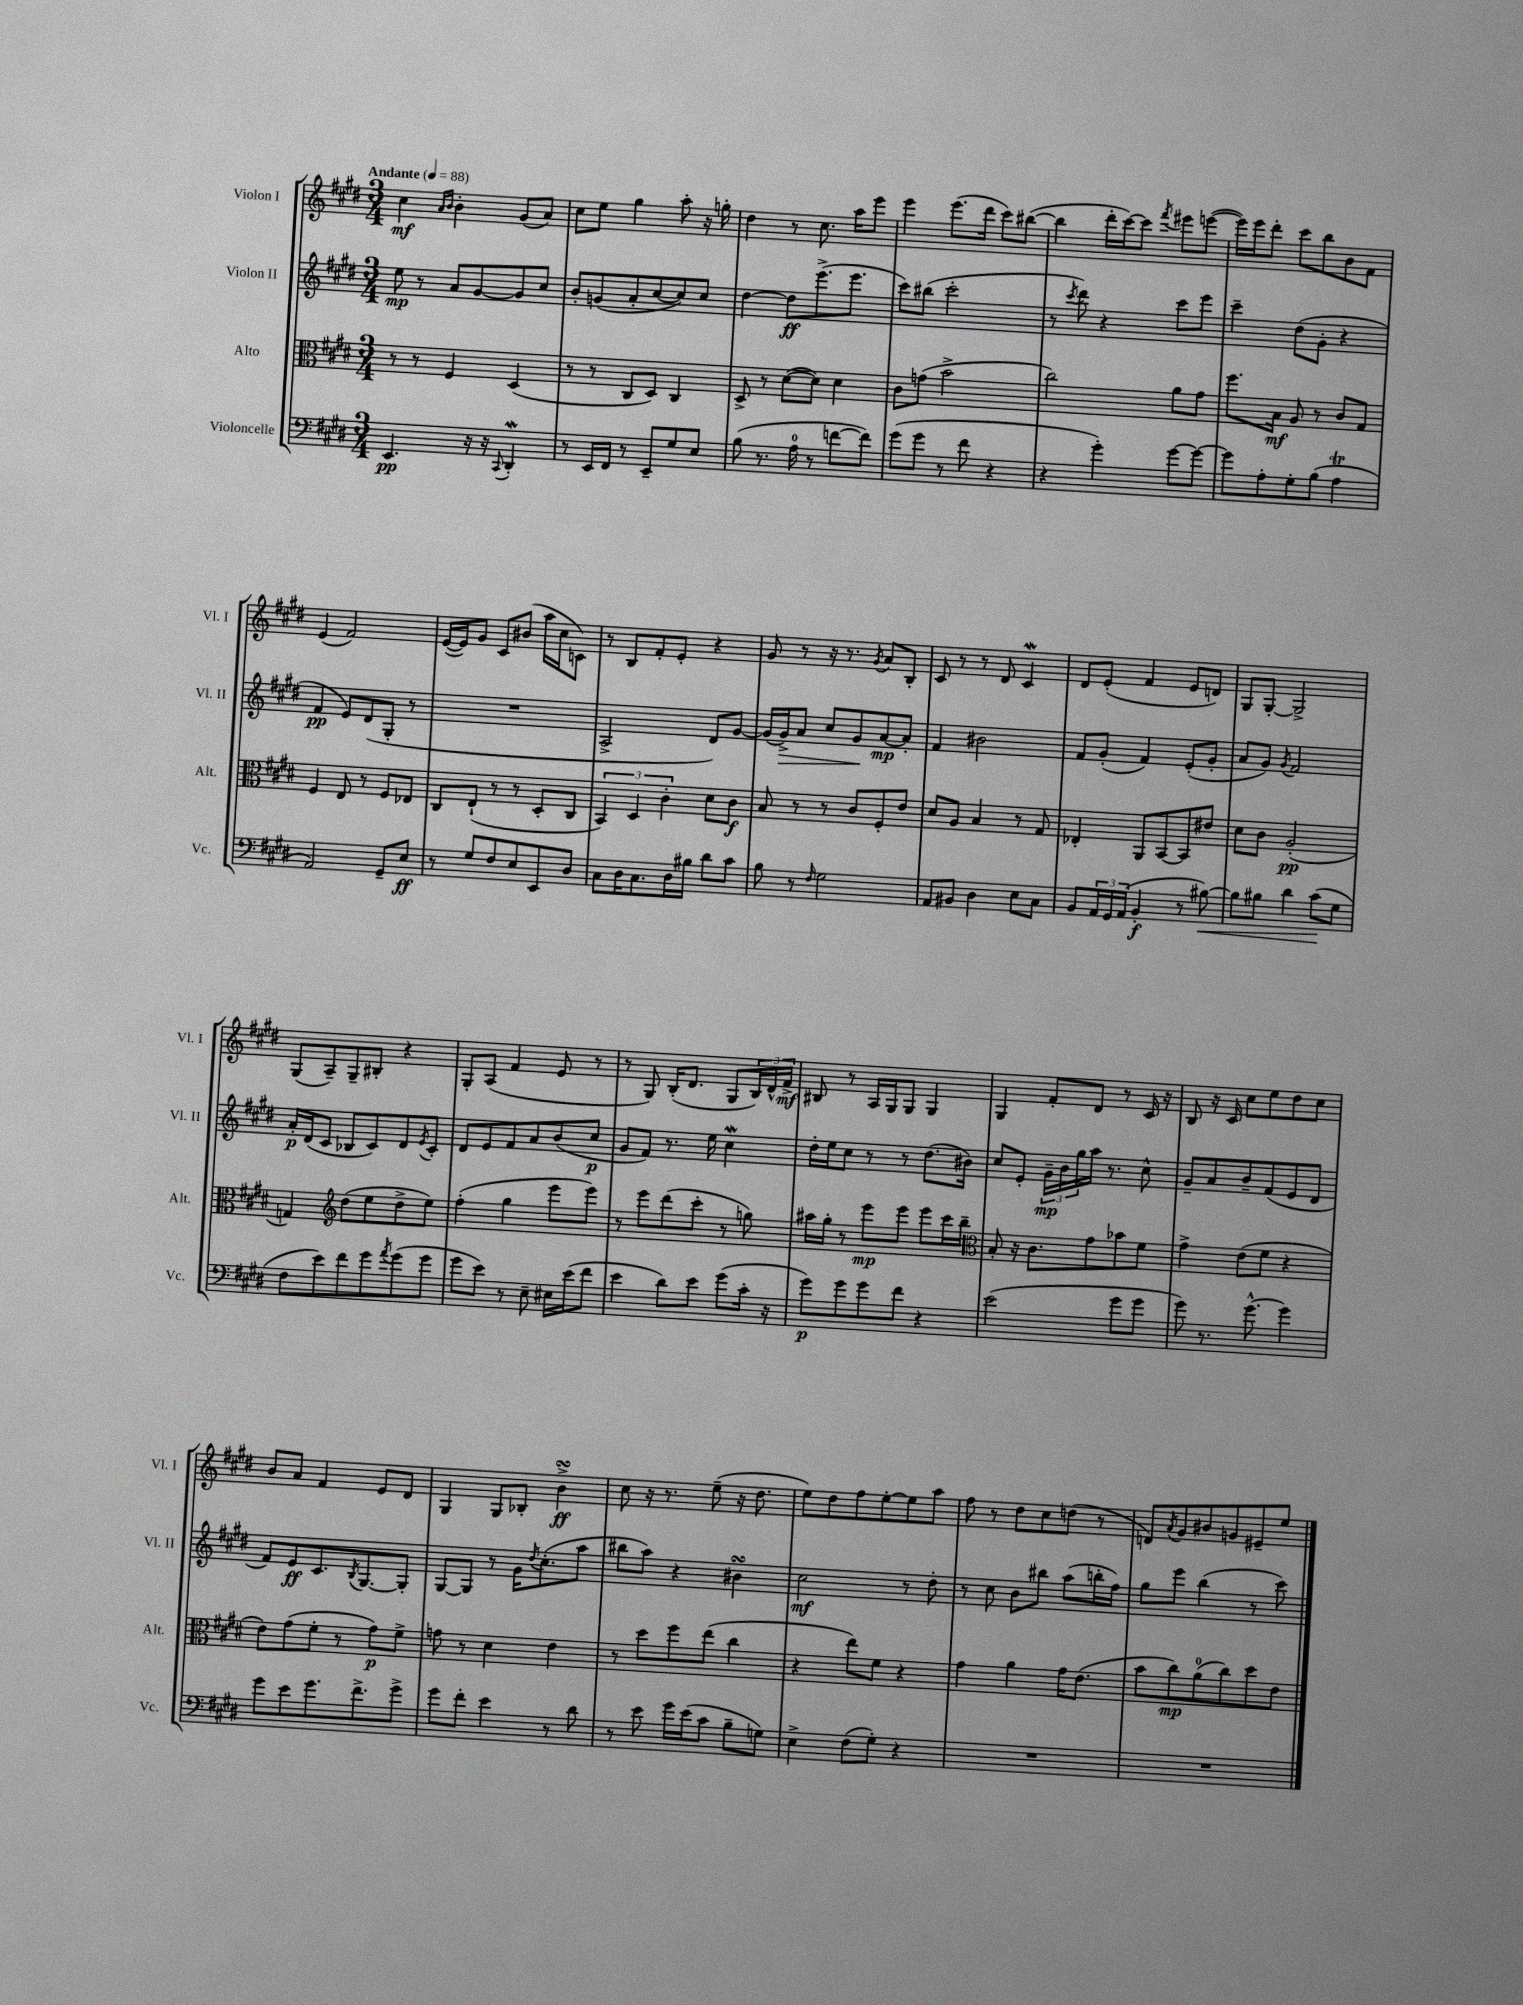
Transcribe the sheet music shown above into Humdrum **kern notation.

**kern	**dynam	**kern	**dynam	**kern	**dynam	**kern	**dynam
*part4	*part4	*part3	*part3	*part2	*part2	*part1	*part1
*staff4	*staff4	*staff3	*staff3	*staff2	*staff2	*staff1	*staff1
*I"Violoncelle	*	*I"Alto	*	*I"Violon II	*	*I"Violon I	*
*I'Vc.	*	*I'Alt.	*	*I'Vl. II	*	*I'Vl. I	*
*clefF4	*	*clefC3	*	*clefG2	*	*clefG2	*
*k[f#c#g#d#]	*	*k[f#c#g#d#]	*	*k[f#c#g#d#]	*	*k[f#c#g#d#]	*
*M3/4	*	*M3/4	*	*M3/4	*	*M3/4	*
*MM88	*	*MM88	*	*MM88	*	*MM88	*
=1	=1	=1	=1	=1	=1	=1	=1
!	!	!	!	!	!	!LO:TX:a:B:t=Andante	!
4.EE/	pp	8r	.	8ee\	mp	4cc#\	mf
.	.	8r	.	8r	.	.	.
.	.	.	.	.	.	16qqa/LL	.
.	.	.	.	.	.	16qqb/JJ	.
.	.	4F#/	.	8a/L	.	4b'\	.
16r	.	.	.	[8g#/	.	.	.
16r	.	.	.	.	.	.	.
8qqCC#/	.	.	.	.	.	.	.
4DD#W'/	.	(4D#/	.	8g#/]	.	(8g#/L	.
.	.	.	.	8cc#/J	.	8a/J)	.
=2	=2	=2	=2	=2	=2	=2	=2
8r	.	8r	.	8b'/L	.	8cc#\L	.
16EE/LL	.	8r	.	(8gn/	.	8ee\J	.
16FF#/JJ	.	.	.	.	.	.	.
8r	.	8C#/L	.	8a'/	.	4gg#\	.
8EE~/L	.	8D#/J)	.	[8cc#/	.	.	.
8G#/	.	4C#/	.	8cc#/])	.	8aa'\	.
8E/J	.	.	.	8cc#/J	.	16r	.
.	.	.	.	.	.	16ggn'\	.
=3	=3	=3	=3	=3	=3	=3	=3
(8B\	.	8D#^/	.	[4dd#\	.	4dd#\	.
8.r	.	8r	.	.	.	.	.
.	.	([8d#\L	.	8dd#\L]	ff	8r	.
16A\	.	.	.	.	.	.	.
8r	.	8d#\J])	.	(8.eee^\	.	8.cc#\	.
[8fn\L	.	4d#\	.	.	.	.	.
.	.	.	.	8.eee\J	.	16aa\KL	.
8f\J])	.	.	.	.	.	8eee\J	.
=4	=4	=4	=4	=4	=4	=4	=4
(8g#\L	.	8c#\L	.	8ccc#\L)	.	4eee\	.
8g#\J	.	(8gn\J	.	(8bb#X\J	.	.	.
8r	.	2b^\	.	2ccc#'\	.	(8.eee\L	.
8f#\	.	.	.	.	.	.	.
.	.	.	.	.	.	16ddd#\Jk	.
4r	.	.	.	.	.	8ccc#\L)	.
.	.	.	.	.	.	([8bb#X\J	.
=5	=5	=5	=5	=5	=5	=5	=5
4r	.	2cc#\)	.	8r	.	4bb#\]	.
.	.	.	.	8qccc#/	.	.	.
.	.	.	.	8ddd#\)	.	.	.
4g#'\)	.	.	.	4r	.	16ddd#'\LL	.
.	.	.	.	.	.	[16ccc#\J)	.
.	.	.	.	.	.	8ccc#\J]	.
.	.	.	.	.	.	8qfff#/	.
[8g#\L	.	8a\L	.	8ccc#\L	.	8eee#X\L	.
8g#\J_	.	8g#\J	.	8eee\J	.	([8eeen\J	.
=6	=6	=6	=6	=6	=6	=6	=6
8g#\L]	.	8.ff#\L	.	4ccc#~\	.	16eee\LL])	.
.	.	.	.	.	.	16eee\J	.
8A'\	.	.	.	.	.	8ddd#'\J	.
.	.	16B\Jk	mf	.	.	.	.
8G#'\	.	8A/	.	(8dd#\L	.	8ccc#\L	.
(8B\J	.	8r	.	8g#'\J	.	8bb\	.
4AT\	.	8c#/L	.	4r	.	8b\	.
.	.	8G#/J	.	.	.	8f#\J	.
!!LO:LB:g=z
=7	=7	=7	=7	=7	=7	=7	=7
2AA/)	.	4F#/	.	4f#/	pp	(4e/	.
.	.	8E/	.	8e/L)	.	2f#/)	.
.	.	8r	.	(8d#/	.	.	.
8GG#~/L	.	8F#/L	.	8G#'/J	.	.	.
8E/J	ff	8E-X/J	.	8r	.	.	.
=8	=8	=8	=8	=8	=8	=8	=8
8r	.	8C#/L	.	2.r	.	([16e/LL	.
.	.	.	.	.	.	16e/J])	.
8G#/L	.	(8E`/J	.	.	.	8g#/J	.
8F#/	.	8r	.	.	.	8c#/L	.
8E/	.	8r	.	.	.	(8b#X/J	.
8EE/	.	8D#'/L	.	.	.	16aa\LL	.
.	.	.	.	.	.	16cc#\J	.
8D#/J	.	8C#/J	.	.	.	8cn\J)	.
=9	=9	=9	=9	=9	=9	=9	=9
8C#\L	.	6BB/)	.	2A^/	.	8r	.
16D#\K	.	.	.	.	.	8B/L	.
.	.	6D#/	.	.	.	.	.
8.C#\	.	.	.	.	.	.	.
.	.	.	.	.	.	8f#'/	.
.	.	6c#'\	.	.	.	.	.
16D#\L	.	.	.	.	.	8e'/J	.
16B#X\JJ	.	.	.	.	.	.	.
8d#\L	.	8d#\L	.	8d#/L)	.	4r	.
8c#\J	.	8c#\J	f	[8g#/J	.	.	.
=10	=10	=10	=10	=10	=10	=10	=10
8B\	.	8B/	.	(16g#/LL]	.	8g#/	.
!	!	!	!	!	!LO:HP:b	!	!
.	.	.	.	16g#^/J)	>	.	.
8r	.	8r	.	8a/J	.	8r	.
16qqF#/	.	.	.	.	.	.	.
2G#\	.	8r	.	8cc#/L	.	16r	.
.	.	.	.	.	.	8.r	.
.	.	8c#/L	.	8g#/	.	.	.
.	.	.	.	.	.	8qg#/	.
.	.	8F#'/	.	[8a/	] mp	8a/L	.
.	.	8e/J	.	8a'/J]	.	8B'/J	.
=11	=11	=11	=11	=11	=11	=11	=11
8AA/L	.	8d#/L	.	4f#/	.	8c#/	.
8BB#X/J	.	8A/J	.	.	.	8r	.
4D#\	.	4B/	.	2b#X\	.	8r	.
.	.	.	.	.	.	8d#/	.
8E\L	.	8r	.	.	.	4c#W/	.
8C#\J	.	8G#/	.	.	.	.	.
=12	=12	=12	=12	=12	=12	=12	=12
8BB/L	.	4E-X'/	.	8f#/L	.	8d#/L	.
24AA/L	.	.	.	(8g#'/J	.	(8e'/J	.
24GG#/	.	.	.	.	.	.	.
(24AA/JJ	.	.	.	.	.	.	.
4BB'/	f	8AA/L	.	4f#/)	.	4f#/	.
.	.	[8BB/	.	.	.	.	.
8r	.	8BB/]	.	(8e'/L	.	8e/L	.
!	!LO:HP:b	!	!	!	!	!	!
[8B#X\)	<	8e#X/J	.	8g#'/J	.	8dn/J)	.
=13	=13	=13	=13	=13	=13	=13	=13
8B#\L]	.	8d#\L	.	8a/L	.	8G#/L	.
8B#X\J	.	8c#\J	.	8g#/J)	.	[8G#'/J	.
.	.	.	.	8qg#/	.	.	.
4d#\	.	(2A'/	pp	2f#/	.	2G#^/]	.
(8c#\L	.	.	.	.	.	.	.
8G#\J	[	.	.	.	.	.	.
!!LO:LB:g=z
=14	=14	=14	=14	=14	=14	=14	=14
8F#\L	.	4Gn/)	.	16a'/LL	p	(8G#/L	.
.	.	.	.	(16d#/J	.	.	.
8e\)	.	.	.	8c#/J	.	8A~/)	.
*	*	*clefG2	*	*	*	*	*
8f#\	.	(8dd#\L	.	8B-X/L	.	8G#~/	.
8g#\	.	8ee\	.	8c#/)	.	8B#X'/J	.
8qa/	.	.	.	.	.	.	.
(8g#\	.	8dd#^\	.	8d#/	.	4r	.
.	.	.	.	8qe/	.	.	.
8g#\J	.	8ee\J)	.	8c#'/J	.	.	.
=15	=15	=15	=15	=15	=15	=15	=15
8g#\L	.	(4ff#'\	.	8d#/L	.	8G#'/L	.
8e\J)	.	.	.	8e/	.	(8A/J	.
8r	.	4gg#\	.	8f#/	.	4f#/	.
8E~\	.	.	.	8a/	.	.	.
16E#X\LL	.	8eee\L	.	(8b/	.	8e/	.
(16e\J	.	.	.	.	.	.	.
8f#\J	.	8eee\J)	.	8cc#/J	p	8r	.
=16	=16	=16	=16	=16	=16	=16	=16
4e\	.	8r	.	8g#/L	.	8r	.
.	.	8eee\L	.	8f#/J)	.	8G#/)	.
8d#\L)	.	(8ddd#\	.	8.r	.	(16B'/KL	.
.	.	.	.	.	.	8.d#/J	.
8e\J	.	8ccc#'\J	.	.	.	.	.
.	.	.	.	16ee\	.	.	.
(8g#\L	.	8r	.	4cc#W\	.	8G#/L	.
16c#'\Jk	.	8ggn\)	.	.	.	24B/L)	.
.	.	.	.	.	.	24d#^^/	.
16r	.	.	.	.	.	.	.
.	.	.	.	.	.	24f#^/JJ	mf
=17	=17	=17	=17	=17	=17	=17	=17
8g#\L)	p	16aa#X\LL	.	16dd#'\LL	.	8B#X/	.
.	.	16gg#'\JJ	.	16ee\J	.	.	.
8g#\	.	8r	.	8cc#\J	.	8r	.
8g#\	.	8eee\L	mp	8r	.	16A/LL	.
.	.	.	.	.	.	16G#/J	.
8f#\J	.	8eee\J	.	8r	.	8G#/J	.
4r	.	8eee\L	.	(8.dd#\L	.	4G#/	.
.	.	16ccc#\L	.	.	.	.	.
.	.	16bb~\JJ	.	16b#X\Jk)	.	.	.
=18	=18	=18	=18	=18	=18	=18	=18
*	*	*clefC3	*	*	*	*	*
(2e\	.	8B'/	.	8cc#/L	.	4G#/	.
.	.	16r	.	8e'/J	.	.	.
.	.	8.c#\L	.	.	.	.	.
.	.	.	.	24g#~\LL	mp	8f#'/L	.
.	.	.	.	24b\	.	.	.
.	.	.	.	24gg#\	.	.	.
.	.	8g#\	.	16aa\JJ	.	8d#/J	.
.	.	.	.	8.r	.	.	.
8g#\L	.	8b-X\	.	.	.	8r	.
8g#\J	.	8f#\J	.	8cc#^^\	.	16c#/	.
.	.	.	.	.	.	16r	.
=19	=19	=19	=19	=19	=19	=19	=19
8g#\)	.	4g#^\	.	8g#~/L	.	8B/	.
8.r	.	.	.	8a/	.	16r	.
.	.	.	.	.	.	16c#/	.
.	.	(8e\L	.	8b~/	.	8cc#\L	.
[8.g#^^\	.	.	.	.	.	.	.
.	.	8f#\J	.	(8f#/	.	8ee\	.
4g#\]	.	4r	.	8e/	.	8dd#\	.
.	.	.	.	8d#/J	.	8cc#\J	.
!!LO:LB:g=z
=20	=20	=20	=20	=20	=20	=20	=20
8g#\L	.	8e\L)	.	8f#/L)	.	8b/L	.
8e\	.	(8g#\	.	8e/	ff	8a/J	.
8.g#\	.	8f#'\J	.	8.c#/	.	4f#/	.
.	.	8r	.	.	.	.	.
.	.	.	.	8qB/	.	.	.
8.f#^\	.	.	.	[8.G#/	.	.	.
.	.	8g#\L)	p	.	.	8e/L	.
8g#^\J	.	8f#^\J	.	8G#'/J]	.	8d#/J	.
=21	=21	=21	=21	=21	=21	=21	=21
8g#\L	.	8gn\	.	[8G#/L	.	4G#/	.
8f#'\J	.	8r	.	8G#/J]	.	.	.
4e\	.	4d#\	.	8r	.	8G#/L	.
.	.	.	.	16g#\KL	.	8B-X'/J	.
.	.	.	.	8qdd#/	.	.	.
.	.	.	.	(8.cc#'\	.	.	.
8r	.	4e\	.	.	.	4bsSSS^\	ff
8d#\	.	.	.	8aa\J	.	.	.
=22	=22	=22	=22	=22	=22	=22	=22
8r	.	8r	.	8bb#X\L	.	8cc#\	.
8e\	.	8dd#\L	.	8aa\J)	.	16r	.
.	.	.	.	.	.	8.r	.
16g#\LL	.	8ff#\	.	4r	.	.	.
(16e\J	.	.	.	.	.	.	.
8c#\J	.	(8ee\J	.	.	.	(8ee~\	.
8B~\L	.	4cc#\	.	4b#XsSsS\	.	16r	.
.	.	.	.	.	.	8.dd#\	.
8Gn\J)	.	.	.	.	.	.	.
=23	=23	=23	=23	=23	=23	=23	=23
4E^\	.	4r	.	2cc#\	mf	8ee\L)	.
.	.	.	.	.	.	8dd#\	.
(8F#\L	.	8ee\L)	.	.	.	8ff#\	.
8G#'\J)	.	8f#\J	.	.	.	[8ee'\	.
4r	.	4r	.	8r	.	8ee\]	.
.	.	.	.	8dd#'\	.	8aa\J	.
=24	=24	=24	=24	=24	=24	=24	=24
2.r	.	4g#\	.	8r	.	8ff#\	.
.	.	.	.	8cc#\	.	8r	.
.	.	4a\	.	8b\L	.	8dd#\L	.
.	.	.	.	8bb#X\J	.	8cc#\	.
.	.	16g#\KL	.	(8aa\L	.	(8ddn\J	.
.	.	(8.e\J	.	.	.	.	.
.	.	.	.	16bbn'\L	.	8r	.
.	.	.	.	16ff#\JJ)	.	.	.
=25	=25	=25	=25	=25	=25	=25	=25
2.r	.	8b\L	.	8gg#\L	.	8dn/L)	.
.	.	.	.	.	.	8qa/	.
.	.	8cc#\)	mp	8eee\J	.	8g#/	.
.	.	(8a\	.	(4bb\	.	8b#X/	.
.	.	8cc#\)	.	.	.	8gn/	.
.	.	8dd#\	.	8r	.	8e#X~/	.
.	.	8e\J	.	8ccc#\)	.	8ee/J	.
==	==	==	==	==	==	==	==
*-	*-	*-	*-	*-	*-	*-	*-
